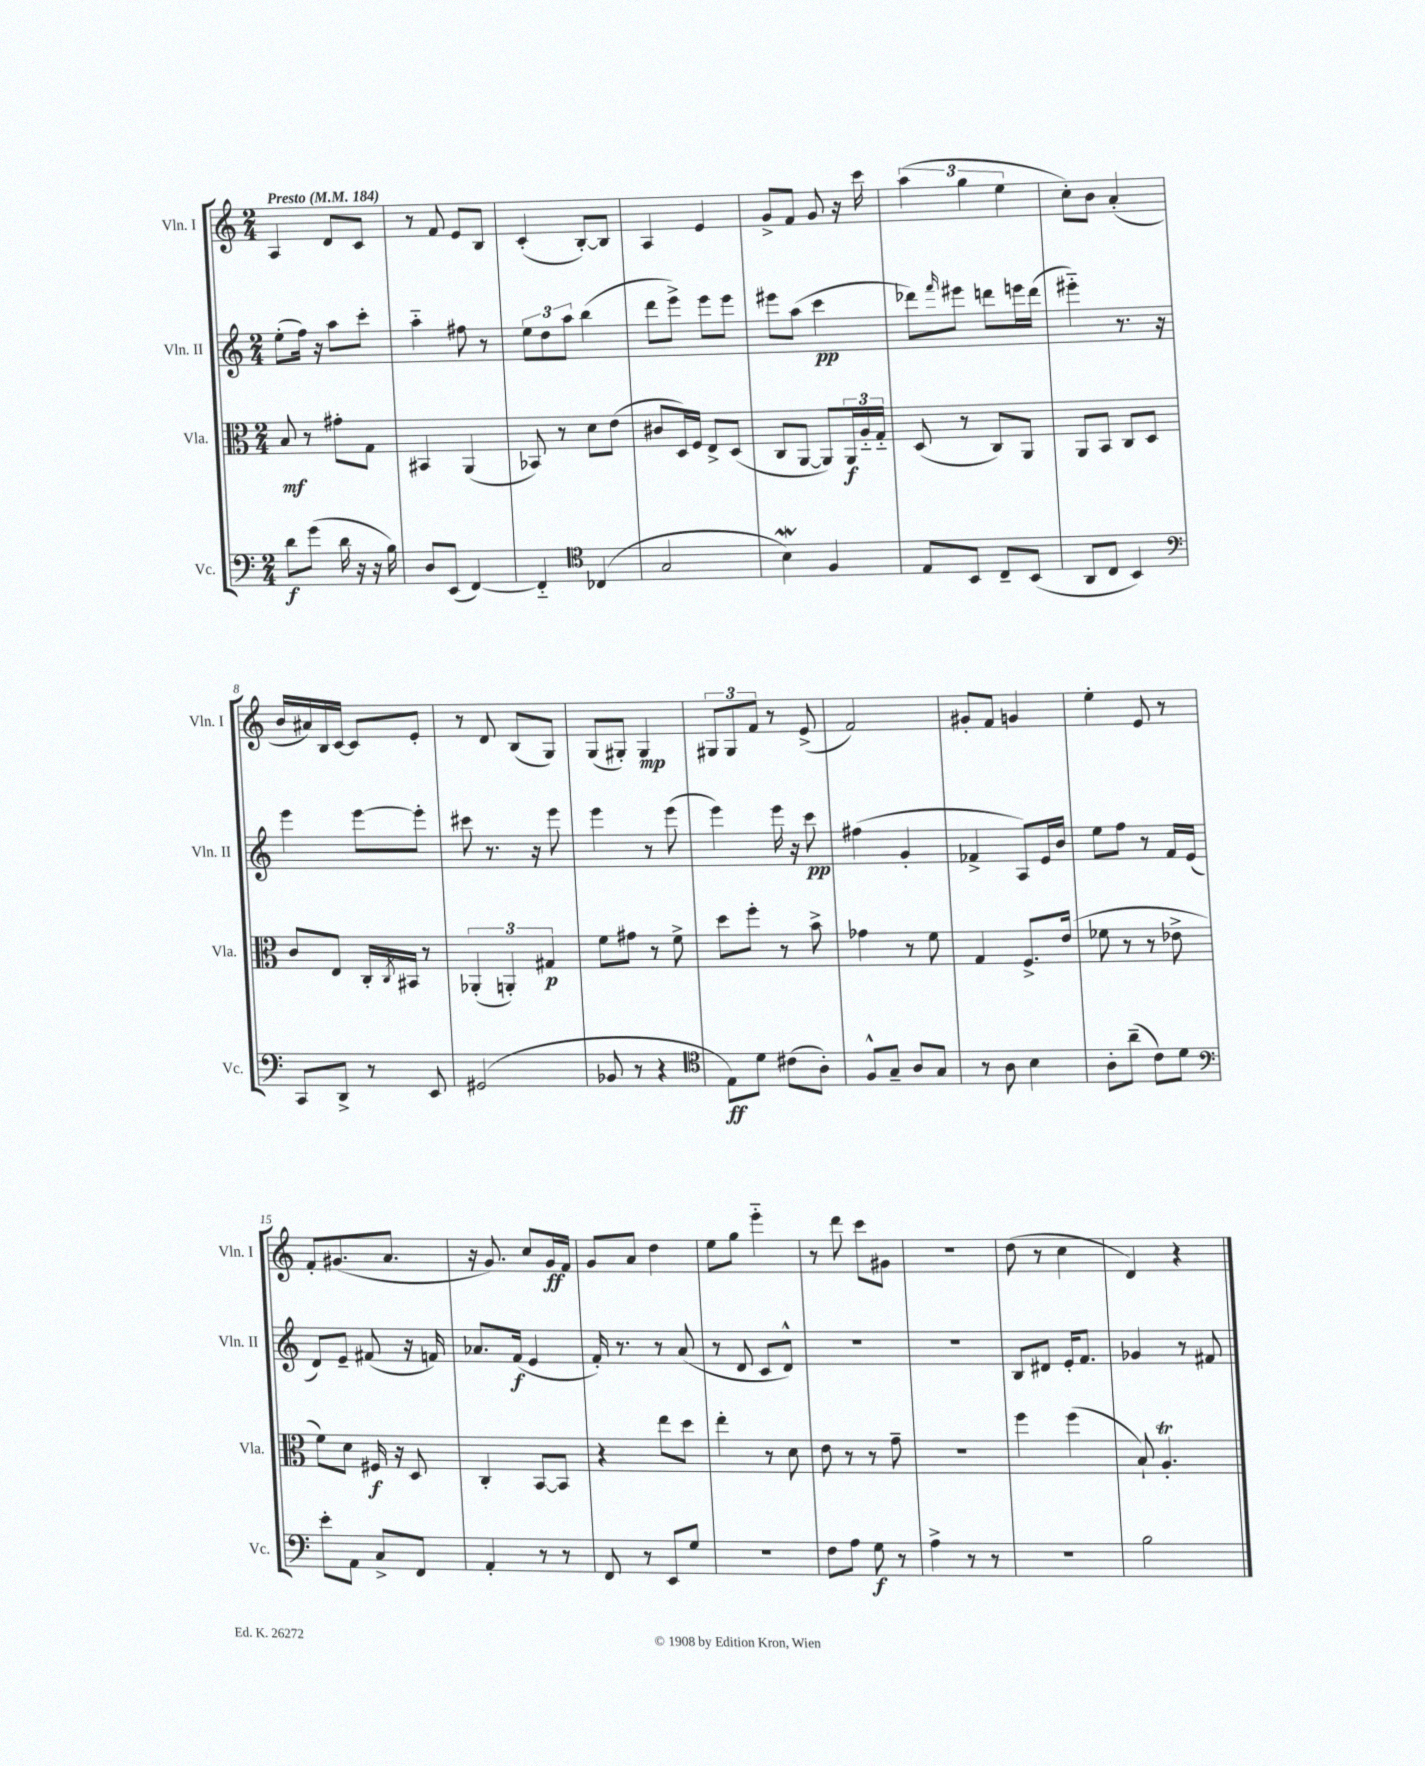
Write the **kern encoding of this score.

**kern	**dynam	**kern	**dynam	**kern	**dynam	**kern	**dynam
*part4	*part4	*part3	*part3	*part2	*part2	*part1	*part1
*staff4	*staff4	*staff3	*staff3	*staff2	*staff2	*staff1	*staff1
*I"Vc.	*	*I"Vla.	*	*I"Vln. II	*	*I"Vln. I	*
*I'Vc.	*	*I'Vla.	*	*I'Vln. II	*	*I'Vln. I	*
*clefF4	*	*clefC3	*	*clefG2	*	*clefG2	*
*k[]	*	*k[]	*	*k[]	*	*k[]	*
*M2/4	*	*M2/4	*	*M2/4	*	*M2/4	*
*MM184	*	*MM184	*	*MM184	*	*MM184	*
=1	=1	=1	=1	=1	=1	=1	=1
!	!	!	!	!	!	!LO:TX:a:B:t=Presto	!
8d\L	f	8B/	mf	(8ee'\L	.	4A/	.
(8g\J	.	8r	.	16ff\Jk)	.	.	.
.	.	.	.	16r	.	.	.
16d\	.	8g#X'\L	.	8aa\L	.	8d/L	.
16r	.	.	.	.	.	.	.
16r	.	8G\J	.	8ccc'\J	.	8c/J	.
16B\)	.	.	.	.	.	.	.
=2	=2	=2	=2	=2	=2	=2	=2
8D/L	.	4BB#X/	.	4aa\	.	8r	.
(8EE/J	.	.	.	.	.	8f/	.
[4FF/)	.	(4AA/	.	8ff#X\	.	8e/L	.
.	.	.	.	8r	.	8B/J	.
=3	=3	=3	=3	=3	=3	=3	=3
4FF/]	.	8BB-X/)	.	12ee\L	.	(4c'/	.
.	.	.	.	12dd\	.	.	.
.	.	8r	.	.	.	.	.
.	.	.	.	12aa\J	.	.	.
*clefC4	*	*	*	*	*	*	*
(4C-X/	.	8d\L	.	(4bb\	.	[8B'/L)	.
.	.	(8e\J	.	.	.	8B/J]	.
=4	=4	=4	=4	=4	=4	=4	=4
2G/	.	8c#X/L	.	8ddd\L	.	4A/	.
.	.	16D/L)	.	8eee^\J)	.	.	.
.	.	16F/JJ	.	.	.	.	.
.	.	8E^/L	.	8eee\L	.	4e/	.
.	.	(8D/J	.	8eee\J	.	.	.
=5	=5	=5	=5	=5	=5	=5	=5
4BW\)	.	8C/L	.	8eee#X\L	.	8g^/L	.
.	.	[8AA/J	.	(8aa\J	.	8f/J	.
4F/	.	8AA/L])	.	4ccc\	pp	8g/	.
.	.	24AA/L	f	.	.	16r	.
.	.	24A/	.	.	.	.	.
.	.	.	.	.	.	16ccc\	.
.	.	24G/JJ	.	.	.	.	.
=6	=6	=6	=6	=6	=6	=6	=6
8E/L	.	(8D/	.	8ddd-X\L)	.	(6aa\	.
.	.	.	.	16qqfff/	.	.	.
8BB/J	.	8r	.	8eee#X\J	.	.	.
.	.	.	.	.	.	6gg\	.
8C~/L	.	8C/L)	.	8dddn\L	.	.	.
.	.	.	.	.	.	6ee\	.
(8BB/J	.	8AA/J	.	16eeen\L	.	.	.
.	.	.	.	(16ddd\JJ	.	.	.
=7	=7	=7	=7	=7	=7	=7	=7
8AA/L	.	8AA/L	.	4eee#X\)	.	8cc'\L)	.
8C/J	.	8BB/J	.	.	.	8b\J	.
4BB/)	.	8C/L	.	8.r	.	(4a'/	.
.	.	8D/J	.	.	.	.	.
.	.	.	.	16r	.	.	.
!!LO:LB:g=z
=8	=8	=8	=8	=8	=8	=8	=8
*clefF4	*	*	*	*	*	*	*
8CC/L	.	8c/L	.	4eee\	.	16b/LL	.
.	.	.	.	.	.	16a#X/)	.
8DD^/J	.	8E/J	.	.	.	16B/	.
.	.	.	.	.	.	[16c/JJ	.
8r	.	16C'/LL	.	[8eee\L	.	8c/L]	.
.	.	8qC/	.	.	.	.	.
.	.	16BB#X/JJ	.	.	.	.	.
8EE/	.	8r	.	8eee'\J]	.	8e'/J	.
=9	=9	=9	=9	=9	=9	=9	=9
(2GG#X/	.	(6AA-X'/	.	8ccc#X\	.	8r	.
.	.	.	.	8.r	.	8d/	.
.	.	6AAn'/)	.	.	.	.	.
.	.	.	.	.	.	(8B/L	.
.	.	.	.	16r	.	.	.
.	.	6G#X/	p	.	.	.	.
.	.	.	.	8eee\	.	8G/J)	.
=10	=10	=10	=10	=10	=10	=10	=10
8BB-X/	.	8f\L	.	4eee\	.	(8G/L	.
8r	.	8g#X\J	.	.	.	8G#X'/J)	.
4r	.	8r	.	8r	.	4G#/	mp
.	.	8f^\	.	(8eee\	.	.	.
=11	=11	=11	=11	=11	=11	=11	=11
*clefC4	*	*	*	*	*	*	*
8E\L)	ff	8dd\L	.	4eee\)	.	12G#X/L	.
.	.	.	.	.	.	12G#/	.
8d\J	.	8ff'\J	.	.	.	.	.
.	.	.	.	.	.	12f/J	.
(8c#X\L	.	8r	.	16eee\	.	8r	.
.	.	.	.	16r	.	.	.
8A'\J)	.	8b^\	.	8ccc\	pp	(8e^/	.
=12	=12	=12	=12	=12	=12	=12	=12
8F^^/L	.	4g-X\	.	(4ff#X\	.	2f/)	.
8G~/J	.	.	.	.	.	.	.
8A/L	.	8r	.	4g'/	.	.	.
8G/J	.	8f\	.	.	.	.	.
=13	=13	=13	=13	=13	=13	=13	=13
8r	.	4G/	.	4f-X^/	.	8g#X'/L	.
8A\	.	.	.	.	.	8f/J	.
4B\	.	8.F^/L	.	8A/L)	.	4gn/	.
.	.	.	.	16e/L	.	.	.
.	.	(16e/Jk	.	16b/JJ	.	.	.
=14	=14	=14	=14	=14	=14	=14	=14
8A'\L	.	8f-X\	.	8ee\L	.	4ee'\	.
(8a~\J	.	8r	.	8ff\J	.	.	.
8c\L)	.	8r	.	8r	.	8e/	.
8d\J	.	8e-X^\	.	16f/LL	.	8r	.
.	.	.	.	(16e/JJ	.	.	.
!!LO:LB:g=z
=15	=15	=15	=15	=15	=15	=15	=15
*clefF4	*	*	*	*	*	*	*
8e'\L	.	8f\L)	.	8d/L)	.	8f'/L	.
8AA\J	.	8d\J	.	8e~/J	.	(8.g#X/	.
8C^/L	.	16F#X/	f	(8f#X/	.	.	.
.	.	16r	.	.	.	8.a/J	.
8FF/J	.	8D/	.	16r	.	.	.
.	.	.	.	16fn/)	.	.	.
=16	=16	=16	=16	=16	=16	=16	=16
4AA'/	.	4C'/	.	8.a-X/L	.	16r	.
.	.	.	.	.	.	8.g/)	.
.	.	.	.	(16f/Jk	f	.	.
8r	.	[8BB/L	.	4e/	.	8cc/L	.
8r	.	8BB/J]	.	.	.	16g/L	ff
.	.	.	.	.	.	16f/JJ	.
=17	=17	=17	=17	=17	=17	=17	=17
8FF/	.	4r	.	16f'/)	.	8g/L	.
.	.	.	.	8.r	.	.	.
8r	.	.	.	.	.	8a/J	.
8EE/L	.	8ee\L	.	8r	.	4dd\	.
8G/J	.	8dd\J	.	(8a/	.	.	.
=18	=18	=18	=18	=18	=18	=18	=18
2r	.	4ee'\	.	8r	.	8ee\L	.
.	.	.	.	8d/	.	8gg\J	.
.	.	8r	.	8c/L	.	4eee\	.
.	.	8d\	.	8d^^/J)	.	.	.
=19	=19	=19	=19	=19	=19	=19	=19
8F\L	.	8e\	.	2r	.	8r	.
8A\J	.	8r	.	.	.	8ddd\	.
8G\	f	8r	.	.	.	8ccc\L	.
8r	.	8g~\	.	.	.	8g#X\J	.
=20	=20	=20	=20	=20	=20	=20	=20
4A^\	.	2r	.	2r	.	2r	.
8r	.	.	.	.	.	.	.
8r	.	.	.	.	.	.	.
=21	=21	=21	=21	=21	=21	=21	=21
2r	.	4ff\	.	8B/L	.	(8dd\	.
.	.	.	.	8d#X/J	.	8r	.
.	.	(4ff\	.	16e'/KL	.	4cc\	.
.	.	.	.	8.f/J	.	.	.
=22	=22	=22	=22	=22	=22	=22	=22
2B\	.	8B`/)	.	4g-X/	.	4d/)	.
.	.	4.AT'/	.	.	.	.	.
.	.	.	.	8r	.	4r	.
.	.	.	.	8f#X/	.	.	.
==	==	==	==	==	==	==	==
*-	*-	*-	*-	*-	*-	*-	*-
